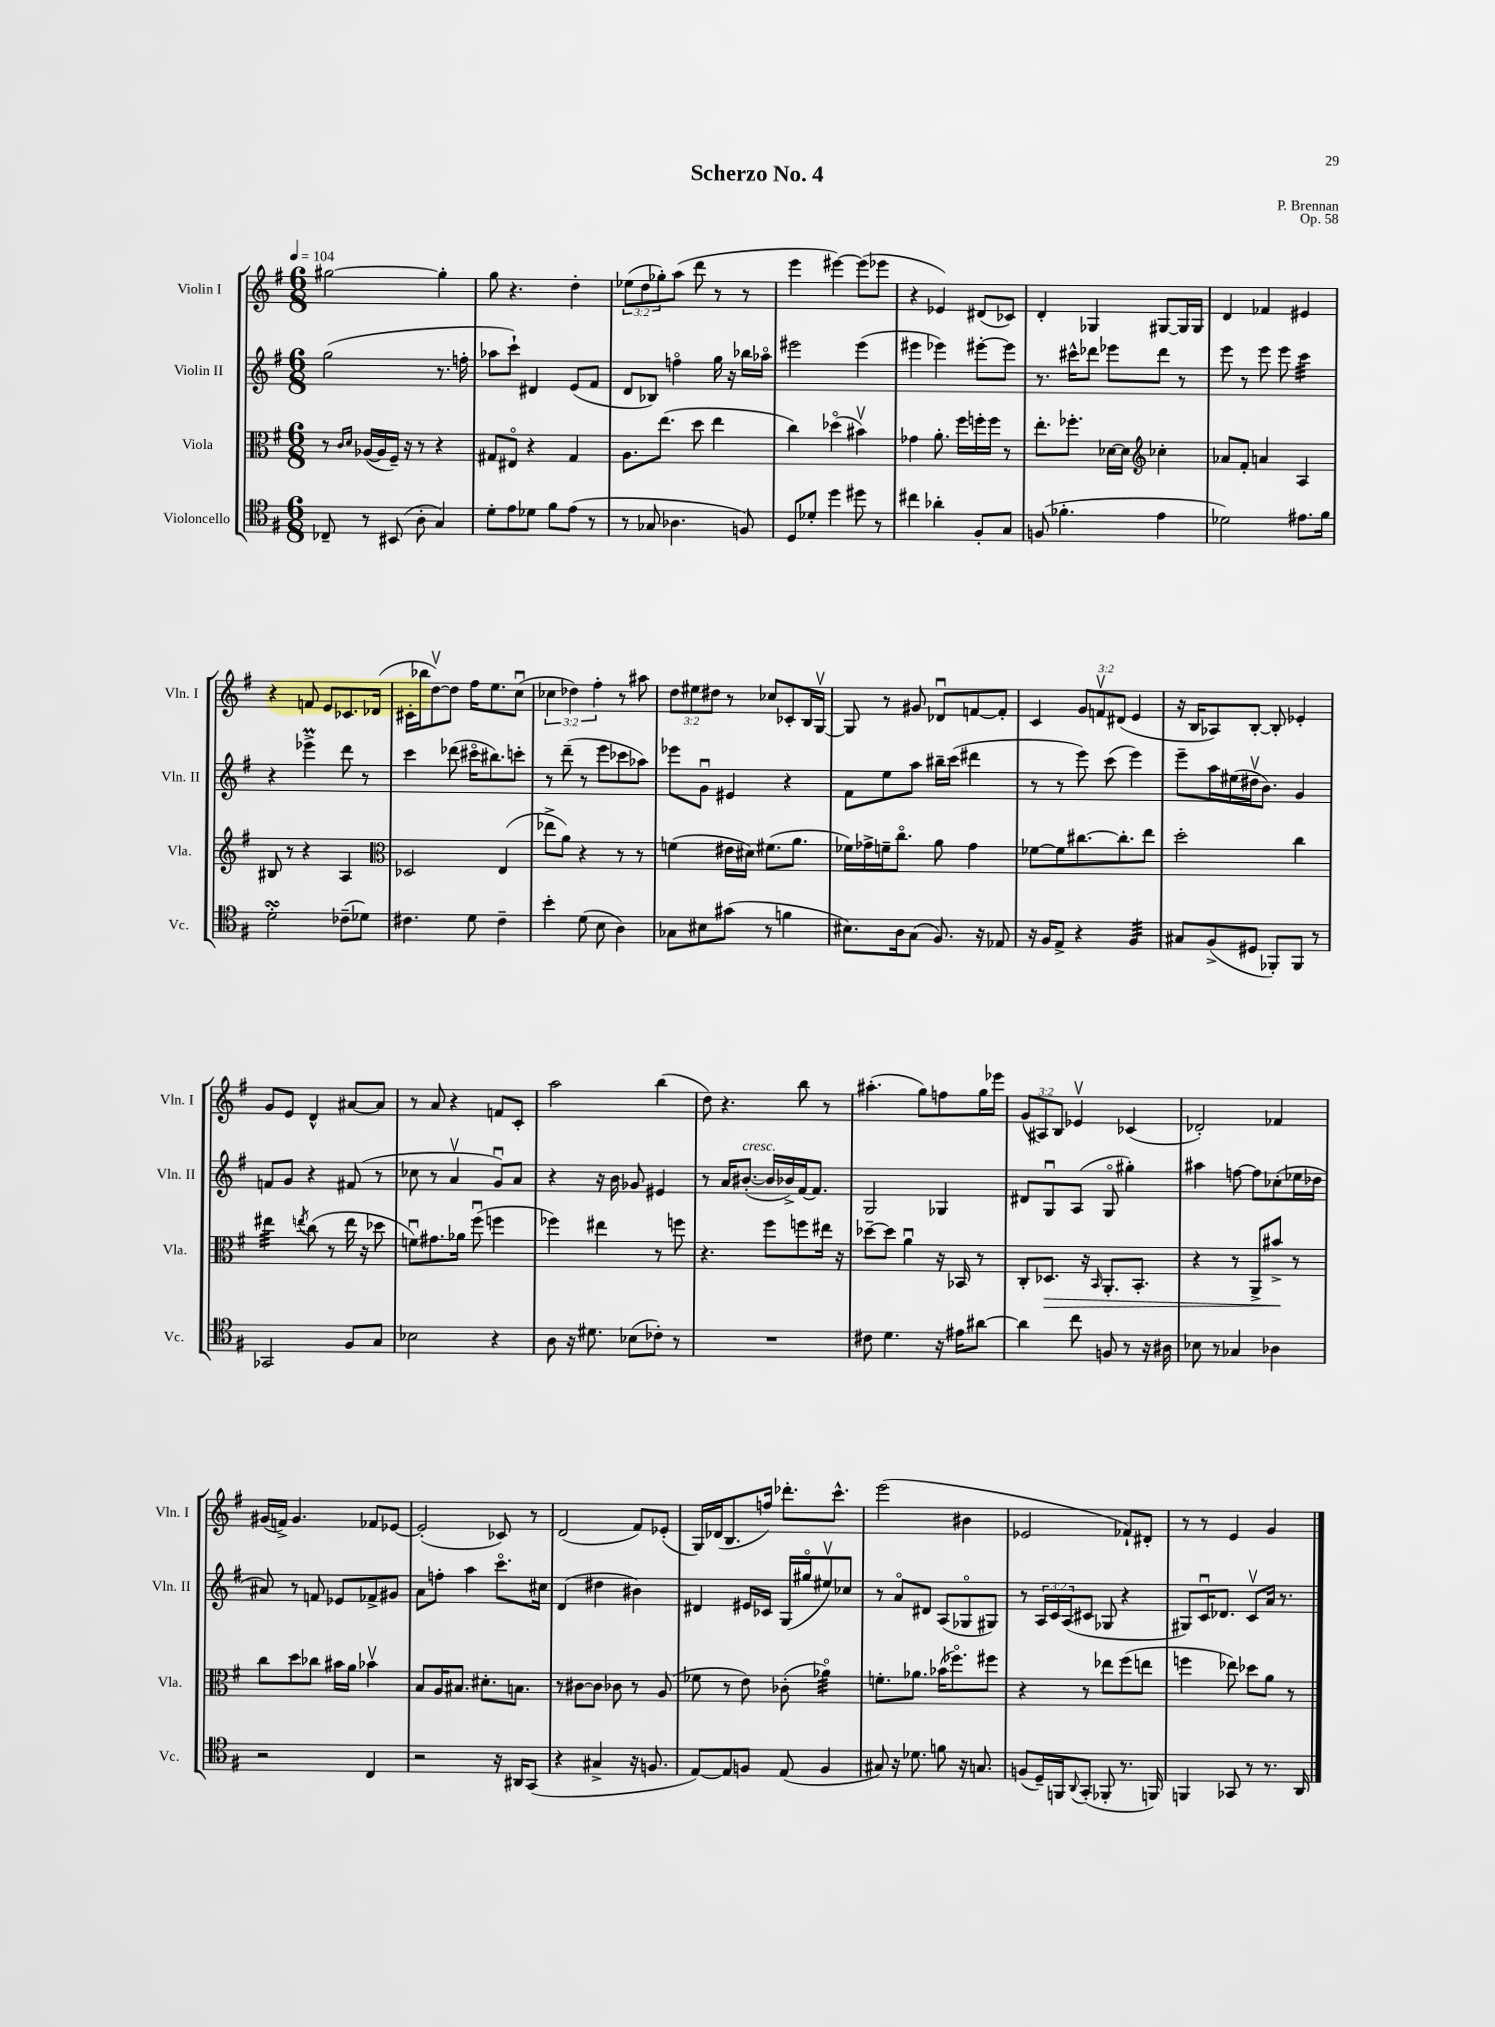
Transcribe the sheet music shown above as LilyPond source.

\header { title = "Scherzo No. 4" composer = "P. Brennan" opus = "Op. 58" }
<<
\new StaffGroup <<
\new Staff = "s0" \with { instrumentName = "Violin I" shortInstrumentName = "Vln. I" } {
    \clef treble \key g \major \numericTimeSignature \time 6/8 \override Staff.TupletNumber.text = #tuplet-number::calc-fraction-text \tempo 4 = 104
    gis''2~ gis''4-. |
    g''8 r4. d''4-. |
    \tuplet 3/2 { ees''8( d''8 ges''8-.) } a''8( d'''8 r8 r8 |
    e'''4 eis'''4~) eis'''8( ees'''8 |
    r4 ees'4) dis'8( ces'8) |
    d'4-. ges4 gis8~ gis16 gis16 |
    d'4 fes'4 eis'4 |
    r4 f'8 e'8 ces'8. des'16( |
    cis'16-. bes''16 d''8~\upbow) d''8 fis''16 e''8. c''8\downbow( |
    \tuplet 3/2 { ces''4 des''4) fis''4-. } r8 ais''8 |
    \tuplet 3/2 { d''8 eis''8 dis''8 } r8 ces''8 ces'8-. b16 g16~\upbow |
    g8 r8 gis'8 des'8\downbow f'8~ f'8-. |
    c'4 \tuplet 3/2 { g'8 f'8\upbow dis'8( } e'4 |
    r16 b16 aes8) b8~-. b8-. ees'4-. |
    g'8 e'8 d'4-^ ais'8~ ais'8 |
    r8 a'8 r4 f'8 c'8-. |
    a''2 b''4( |
    d''8) r4. b''8 r8 |
    ais''4.-.( g''8) f''8 g''16 ees'''16 |
    \tuplet 3/2 { g'8( ais8) b8 } ees'4\upbow ces'4( |
    des'2-.) fes'4 |
    gis'16( f'16->) gis'4. fes'8 ees'8~ |
    ees'2-.( ces'8) r8 |
    d'2( fis'8) ees'8-.( |
    g16) des'16( b8. f''16) des'''8.-. c'''8.-^ |
    e'''2( bis'4 |
    ees'2 fes'8-!) dis'8-. |
    r8 r8 e'4 g'4 \bar "|." |
}
\new Staff = "s1" \with { instrumentName = "Violin II" shortInstrumentName = "Vln. II" } {
    \clef treble \key g \major \numericTimeSignature \time 6/8 \override Staff.TupletNumber.text = #tuplet-number::calc-fraction-text
    g''2( r8. f''16-. |
    aes''8 c'''8-!) dis'4 e'8( fis'8 |
    d'8 bes8) f''4\flageolet g''16 r16 bes''16 aes''16\flageolet |
    eis'''2 eis'''4( |
    eis'''4 ees'''4) eis'''8~-. eis'''8 |
    r8. cis'''16-^ des'''8 ees'''8 des'''8 r8 |
    e'''8 r8 e'''8 e'''8 c'''4:32 |
    r4 ees'''4->\prall d'''8 r8 |
    c'''4 des'''8( cis'''16\flageolet bis''8.) c'''8-. |
    r8 d'''8--( r8 e'''8 ces'''8 aes''8) |
    ees'''8 g'8\downbow eis'4 r4 |
    fis'8 e''8 a''8 bis''16-- c'''16( dis'''4 |
    r8 r8 e'''8) c'''8( e'''4) |
    e'''8-- a''16 eis''16( dis''16\upbow b'8.) g'4 |
    f'8 g'8 r4 fis'8( r8 |
    ces''8 r8 a'4\upbow g'8\downbow) a'8 |
    r4 r16 b'16 ges'8 eis'4 |
    r8 a'16 bis'8.~-.^\markup { \italic "cresc." }( bis'16 bes'16->) fis'16~ fis'8. |
    g2 ges4 |
    dis'8 g8\downbow a8( g8\flageolet gis''4-.) |
    ais''4 f''8~ f''8 ces''8-.( ees''16 des''16 |
    ais'8) r8 f'8 ees'8 fes'8-> gis'8 |
    a'8 f''8-. a''4 c'''8.\flageolet cis''16 |
    d'4( dis''4 bis'4) |
    dis'4 eis'16 ces'16 g16( gis''16\flageolet eis''8\upbow) ces''8 |
    r8 a'8\flageolet dis'8 a8( ges8\flageolet gis8) |
    r8 \tuplet 3/2 { a16 c'16 a16( } cis'8 ges8 r4 |
    gis8) c'16\downbow des'8. c'8\upbow a'16 r8. \bar "|." |
}
\new Staff = "s2" \with { instrumentName = "Viola" shortInstrumentName = "Vla." } {
    \clef alto \key g \major \numericTimeSignature \time 6/8
    r8 \grace { c'16 d'16 } aes16~( aes16 fis16--) r16 r8 r4 |
    gis8 eis8\flageolet r4 gis4 |
    a8. e''8.( d''8 e''4 |
    c''4) des''4\flageolet( bis'4\upbow) |
    ges'4 a'8.-. fis''16 f''16-. f''16 r8 |
    e''8.-. fes''8.-. des'16~ des'16 \clef treble ces''4-. |
    aes'8 fis'8-. a'4 a4 |
    bis8 r8 r4 a4 |
    \clef alto des2 e4( |
    ees''8-> a'8) r4 r8 r8 |
    f'4( eis'16 dis'16) fis'8.( a'8. |
    fes'16) ges'16-> f'16-- c''8.\flageolet a'8 ges'4 |
    fes'8~ fes'8 cis''8.~ cis''8.-. e''8 |
    d''2-. c''4 |
    eis''4:32 \acciaccatura { e''8 } c''8( r8 e''16 r16 des''8 |
    f'8\downbow) gis'8. aes'16 fis''8\downbow( f''4 |
    fes''4) eis''4 r8 f''8 |
    r4. fis''8 f''8 eis''16 r16 |
    des''8~-- des''8 a'4\downbow r16 bes,16 r8 |
    c8-. des8.\> r16 \grace { b,16 } a,8.-. b,8.-. |
    r4 r8 a,8-> bis'8->\! r8 |
    c''8 d''8 ces''8 bis'16 a'16 bes'4\upbow |
    b8 a16 bis8. dis'8.-. b8. |
    r8 cis'8~ cis'8 ces'8 r8 a8( |
    fes'8 r8 e'8) ces'8-.( aes'4:32\flageolet) |
    f'8.-. aes'8. bes'16( fes''8.\flageolet) fis''8 |
    r4 r8 ees''8 fis''8( e''8 |
    f''4 ees''8) des''8 a'8 r8 \bar "|." |
}
\new Staff = "s3" \with { instrumentName = "Violoncello" shortInstrumentName = "Vc." } {
    \clef tenor \key g \major \numericTimeSignature \time 6/8
    ces8-- r8 bis,8( a8-. g4) |
    d'8-. e'8 des'8 fis'8 e'8( r8 |
    r8 ges8 aes4. f8) |
    d8 des'8-. d''4 dis''8 r8 |
    cis''4 aes'4-. fis8-. g8 |
    f8( fes'4.-. e'4 |
    des'2) eis'8. fis'16 |
    d'2-.\turn ces'8--( des'8) |
    cis'4. d'8 cis'4-- |
    b'4-. d'8( b8 a4) |
    ges8 bis8 gis'8( r8 f'4 |
    bis8.) a16 g8( fis8.) r16 ees8 |
    r16 fis16 e8-> r4 fis4:32 |
    gis8 fis8->( dis8 fes,8-.) fes,8 r8 |
    ges,2 fis8 g8 |
    bes2 r4 |
    a8 r16 dis'8. bes8( ces'8-.) r8 |
    R2. |
    cis'8 d'4. r16 eis'16 ais'8~ |
    ais'4 c''8 f8 r8 r16 ais16 |
    bes8 r8 ges4 aes4 |
    r2 c4 |
    r2 r16 ais,16 g,8( |
    r4 gis4-> r16 f8. |
    e8~) e8 f8 e8( f4 |
    gis8) r16 des'8. f'8 r16 g8. |
    f8( d16--) f,16 \appoggiatura { a,8 } g,8-.( fes,8-. r8. f,16) |
    f,4 ges,8 r8 r8. a,16 \bar "|." |
}
>>
>>
\layout { \context { \Score \remove "Bar_number_engraver" } }
